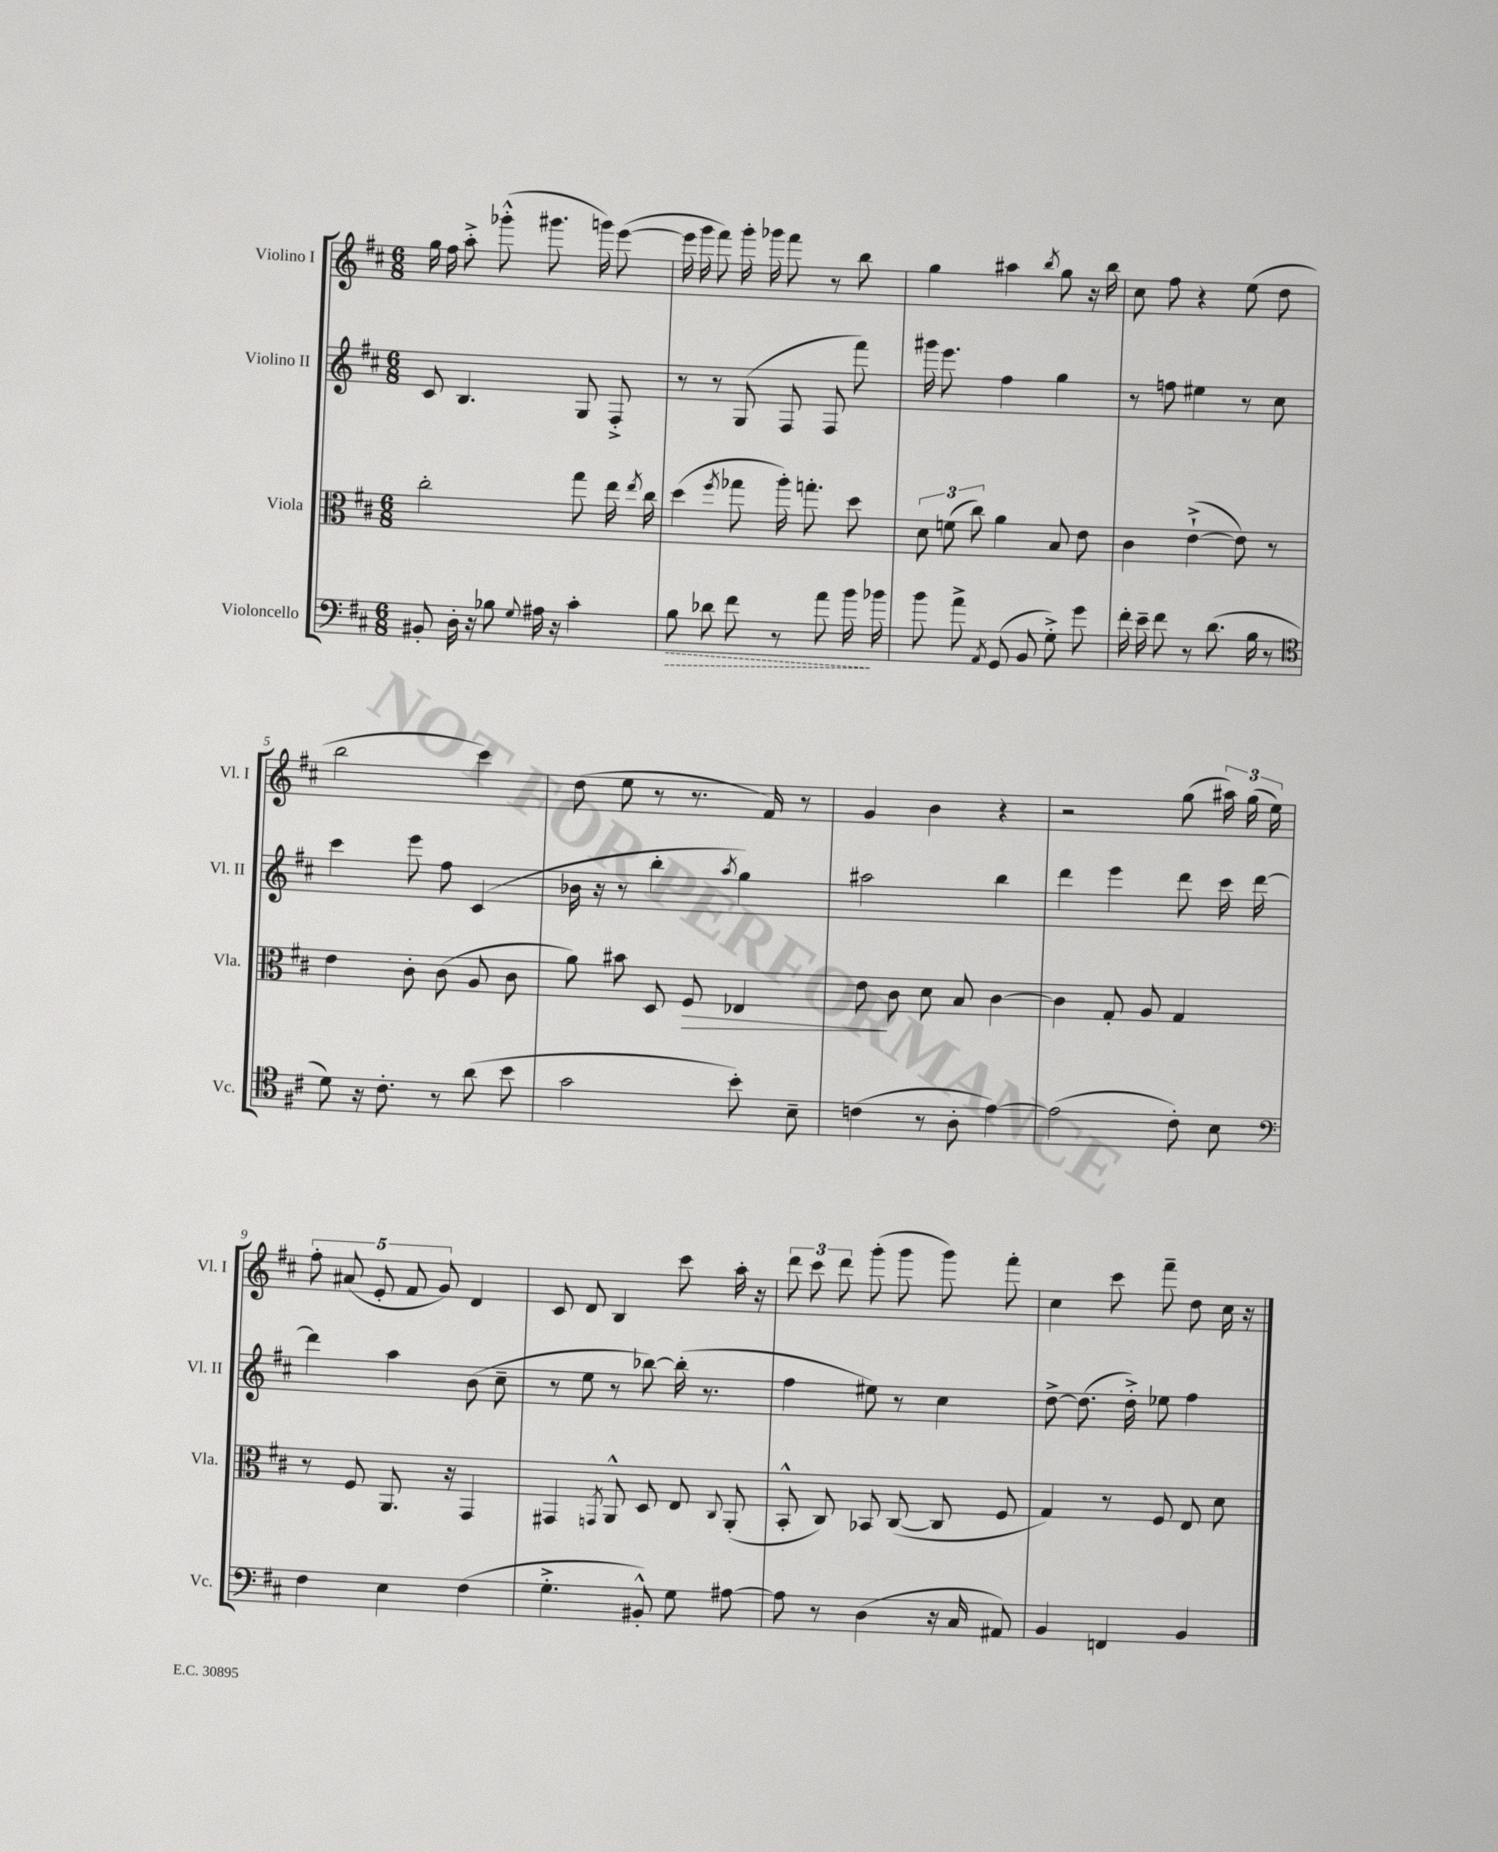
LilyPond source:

<<
\new StaffGroup <<
\new Staff = "s0" \with { instrumentName = "Violino I" shortInstrumentName = "Vl. I" } {
    \clef treble \key d \major \numericTimeSignature \time 6/8
    \autoBeamOff g''16 fis''16 a''8-.-> ges'''8-.-^( gis'''8. g'''16) e'''8~( |
    e'''16 g'''16 fis'''8) g'''16-. ges'''16 fis'''8 r8 b''8 |
    g''4 ais''4 \acciaccatura { b''8 } g''8 r16 b''16 |
    cis''8 fis''8 r4 e''8( d''8 |
    b''2 cis'''4) |
    d''8( e''8 r8 r8. fis'16) r8 |
    g'4 b'4 r4 |
    r2 g''8( \tuplet 3/2 { ais''16) g''16( e''16) } |
    \tuplet 5/4 { fis''8-. ais'8( e'8-. fis'8 g'8) } d'4 |
    cis'8 d'8 b4 cis'''8 a''16-. r16 |
    \tuplet 3/2 { d'''8 cis'''8 d'''8 } g'''8-.( g'''8 g'''8) fis'''8-. |
    cis''4 cis'''8 fis'''8-- d''8 cis''16 r16 \bar "|." |
}
\new Staff = "s1" \with { instrumentName = "Violino II" shortInstrumentName = "Vl. II" } {
    \clef treble \key d \major \numericTimeSignature \time 6/8
    \autoBeamOff cis'8 b4. g8 fis8-.-> |
    r8 r8 g8( fis8 fis8 fis'''8) |
    gis'''16 e'''8. fis''4 g''4 |
    r8 f''8 eis''4 r8 cis''8 |
    cis'''4 e'''8 fis''8 cis'4( |
    bes'16 r16 r8 b''4-. \acciaccatura { a''8 } g''4) |
    ais''2 b''4 |
    d'''4 e'''4 d'''8 cis'''16 d'''16~ |
    d'''4 a''4 b'8( cis''8-- |
    r8 e''8 r8 bes''8~) bes''16-.( r8. |
    fis''4 eis''8) r8 cis''4 |
    d''8~-> d''8.( d''16-.->) ees''8 fis''4 \bar "|." |
}
\new Staff = "s2" \with { instrumentName = "Viola" shortInstrumentName = "Vla." } {
    \clef alto \key d \major \numericTimeSignature \time 6/8
    \autoBeamOff cis''2-. g''8 e''16 \acciaccatura { e''8 } cis''16 |
    d''4( \acciaccatura { fis''8 } ges''8 a''16-.) g''8.-. d''8 |
    \tuplet 3/2 { d'8 f'8( cis''8) } a'4 b8 e'8 |
    cis'4 e'4~-!->( e'8) r8 |
    e'4 cis'8-. cis'8( a8 cis'8 |
    a'8) bis'8 d8 fis8\> ees4 |
    e'8\! cis'8 d'8 b8 cis'4~ |
    cis'4 g8-. a8 g4 |
    r8 fis8 a,8. r16 g,4 |
    gis,4 \acciaccatura { g,8 } a,8-^ d8 e8 \appoggiatura { cis8 } a,8-.( |
    b,8-.-^ cis8) bes,8 cis8~( cis8 fis8 |
    g4) r8 fis8 e8 d'8 \bar "|." |
}
\new Staff = "s3" \with { instrumentName = "Violoncello" shortInstrumentName = "Vc." } {
    \clef bass \key d \major \numericTimeSignature \time 6/8
    \autoBeamOff bis,8-. d16-. r16 bes8 \appoggiatura { g8 } ais16 r16 cis'4-. |
    \once \override Hairpin.style = #'dashed-line b8\> des'8 fis'8 r8 a'8 b'16\! bes'16 |
    b'8 a'8-> \acciaccatura { a,8 } g,8( b,8 g8-.->) g'8 |
    fis'16-. e'16-- fis'8 r8 d'8.( b16 r8 |
    \clef tenor d'8) r16 cis'8.-. r8 a'8( b'8 |
    g'2 b'8-.) b8-- |
    c'4( r8 a8-. e'4~) |
    e'2( cis'8-.) b8 |
    \clef bass fis4 e4 fis4( |
    g4.-.-> bis,8-.-^) g8 ais8~ |
    ais8 r8 d4( r16 cis16 ais,8) |
    b,4 f,4 b,4 \bar "|." |
}
>>
>>
